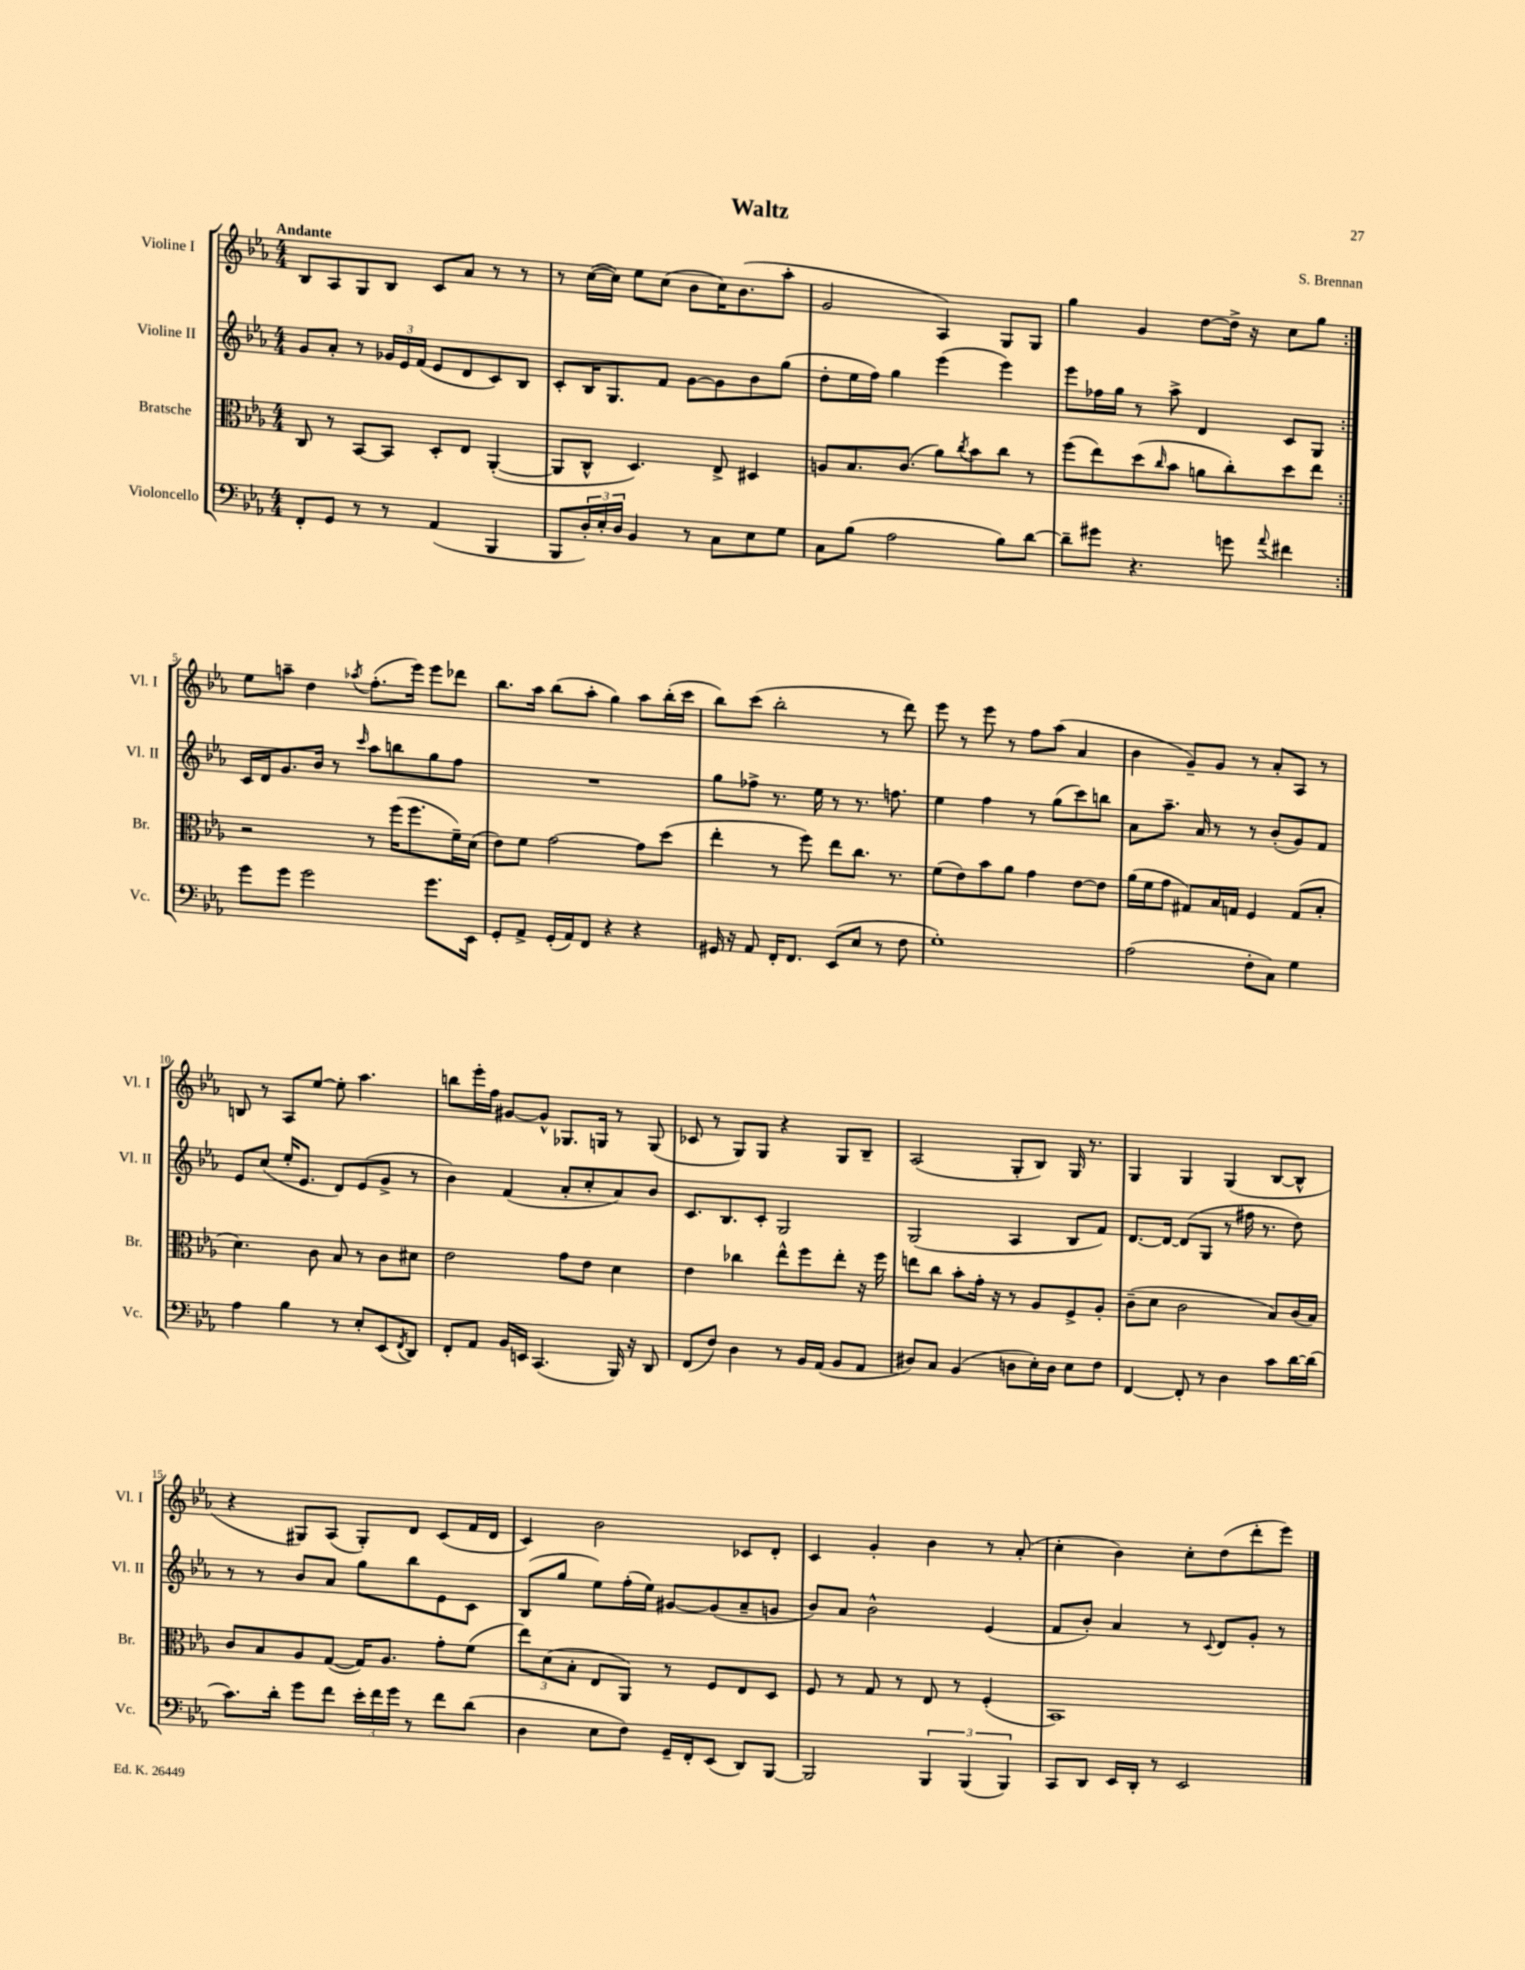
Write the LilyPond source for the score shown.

\header { title = "Waltz" composer = "S. Brennan" }
<<
\new StaffGroup <<
\new Staff = "s0" \with { instrumentName = "Violine I" shortInstrumentName = "Vl. I" } {
    \clef treble \key ees \major \numericTimeSignature \time 4/4 \tempo "Andante"
    \repeat volta 2 { bes8 aes8 g8 bes8 c'8 aes'8 r8 r8 |
    r8 c''16~( c''16) ees''8 c''8( bes'8 c''16) bes'8.( aes''8-. |
    g'2 aes4) g8 g8 |
    g''4 g'4 d''8~ d''16-> r16 c''8 g''8 | }
    ees''8 a''8-- d''4 \acciaccatura { aes''8 } f''8.-.( ees'''16) ees'''8 des'''8 |
    bes''8. aes''16 bes''8( aes''8-. g''4) aes''8 bes''16-.( c'''16 |
    bes''8) c'''8( bes''2-. r8 d'''8) |
    ees'''8 r8 ees'''8 r8 f''8 aes''8( aes'4 |
    bes'4 g'8--) g'8 r8 aes'8-. aes8 r8 |
    b8 r8 aes8 ees''8~ ees''8-. aes''4. |
    b''8 ees'''16-. f''16 gis'8~ gis'8-^ ges8. g16 r8 g8( |
    ces'8 r8 g8) g8 r4 g8 bes8-- |
    aes2( g8-. bes8) g16 r8. |
    g4 g4 g4( bes8~ bes8-^ |
    r4 gis8) aes8( gis8-.) d'8 c'8( f'16 d'16 |
    c'4) bes'2 ces'8 d'8-. |
    c'4 g'4-. bes'4 r8 aes'8-.( |
    c''4-. bes'4) c''8-. d''8( d'''8-. ees'''8) \bar "|." |
}
\new Staff = "s1" \with { instrumentName = "Violine II" shortInstrumentName = "Vl. II" } {
    \clef treble \key ees \major \numericTimeSignature \time 4/4
    \repeat volta 2 { g'8 aes'8-. r8 \tuplet 3/2 { ges'16 ees'16 f'16( } ees'8 d'8 c'8) bes8 |
    c'8-. bes16 g8. f'8 g'8~ g'8 bes'8 g''8( |
    d''8-. ees''16 f''16) g''4 ees'''4( ees'''4) |
    ees'''8 fes''16 g''16 r8 aes''8-> d'4 c'8 g8 | }
    c'16 d'16 g'8. bes'16 r8 \grace { c'''16 } aes''8 b''8 g''8 f''8 |
    R1 |
    g''8 fes''8-> r8. ees''16 r8 r8. f''8. |
    ees''4 f''4 r8 g''8( c'''8) b''8 |
    aes'8 aes''8.-- aes'16 r8 r8 bes'8-.( g'8) f'8 |
    ees'8 c''8( ees''16-. ees'8. d'8) ees'8( g'8-> r8 |
    bes'4) f'4( aes'8-. c''8-. aes'8) bes'8 |
    c'8. bes8. c'8-. g2 |
    g2( aes4 bes8 f'8) |
    d'8.~ d'16~ d'8( g8 r8 fis''16 r8. d''8) |
    r8 r8 bes'8 aes'8 g''8 bes''8 ees'8 c'8 |
    bes8( g''8 ees''8) f''16-.( ees''16) gis'8~ gis'8( aes'8-- g'8 |
    bes'8) aes'8 bes'2-^ ees'4( |
    f'8 bes'8-.) aes'4 r8 \appoggiatura { c'8 } d'8 g'8-. r8 \bar "|." |
}
\new Staff = "s2" \with { instrumentName = "Bratsche" shortInstrumentName = "Br." } {
    \clef alto \key ees \major \numericTimeSignature \time 4/4
    \repeat volta 2 { c8 r8 bes,8~ bes,8 d8-. ees8 aes,4~-.( |
    aes,8 c8-^ d4.) ees8-> dis4 |
    a8 bes8. c'8.( aes'8) \acciaccatura { c''8 } bes'8 c''8 r8 |
    f''8( ees''8) d''8( \grace { c''16 } bes'8 a'8 c''8-.) d''8 ees''8 | }
    r2 r8 f''16( f''8. f'16--) d'16( |
    ees'8) f'8 g'2~ g'8 d''8( |
    ees''4-. r8 f''8) ees''8 c''8. r8. |
    f'8( ees'8) bes'8 aes'8 g'4 ees'8~ ees'8 |
    aes'16( f'16 g'8 gis8) bes16 g16 f4 g8( bes8-. |
    d'4.) c'8 bes8 r8 c'8 dis'8 |
    ees'2 g'8 ees'8 d'4 |
    ees'4 ces''4 ees''8-^ f''8 ees''8-. r16 f''16 |
    e''8 c''8 bes'8-. g'16-. r16 r8 aes8 f8-> aes8-. |
    c'8--( d'8 c'2 bes8) c'16( bes16) |
    c'8 bes8 aes8 g8~( g16) aes8. g'8-. f'8( |
    \tuplet 3/2 { ees''8) d'8( bes8-. } ees8 aes,8) r8 f8 ees8 d8 |
    f8 r8 g8 r8 ees8 r8 f4-.( |
    bes,1) \bar "|." |
}
\new Staff = "s3" \with { instrumentName = "Violoncello" shortInstrumentName = "Vc." } {
    \clef bass \key ees \major \numericTimeSignature \time 4/4
    \repeat volta 2 { f,8-. g,8 r8 r8 aes,4( bes,,4 |
    bes,,8 \tuplet 3/2 { d16-.) ees16-. d16 } bes,4 r8 c8 ees8 g8 |
    c8 bes8( aes2 bes8) d'8~ |
    d'8-- gis'8 r4. g'8 \appoggiatura { aes'8 } fis'4 | }
    g'8 g'8 g'2 g'8. ees,16 |
    g,8-. aes,8-> g,16-.( aes,16) f,8 r4 r4 |
    gis,16 r16 aes,8 f,16-. f,8. ees,8( ees8 r8 f8 |
    g1-.) |
    aes2( f8-. c8) g4 |
    aes4 bes4 r8 ees8-. ees,8( \acciaccatura { f,8 } d,8) |
    f,8-. aes,8 bes,16 e,16 c,4.( bes,,16) r16 d,8 |
    f,8( f8) d4 r8 bes,16 aes,16( bes,8 aes,8 |
    dis8) c8 bes,4( d8 ees16-.) d16 ees8 f8 |
    f,4~ f,8-. r8 d4 c'8 d'16~ d'16( |
    c'8.) d'16-. g'8 f'8 \tuplet 3/2 { ees'16-. f'16 g'16 } r8 f'8 d'8( |
    d4 ees8 f8) g,16-- f,16-. ees,8( d,8) bes,,8~ |
    bes,,2 \tuplet 3/2 { bes,,4 bes,,4( bes,,4) } |
    c,8 d,8 ees,16 d,16-. r8 ees,2 \bar "|." |
}
>>
>>
